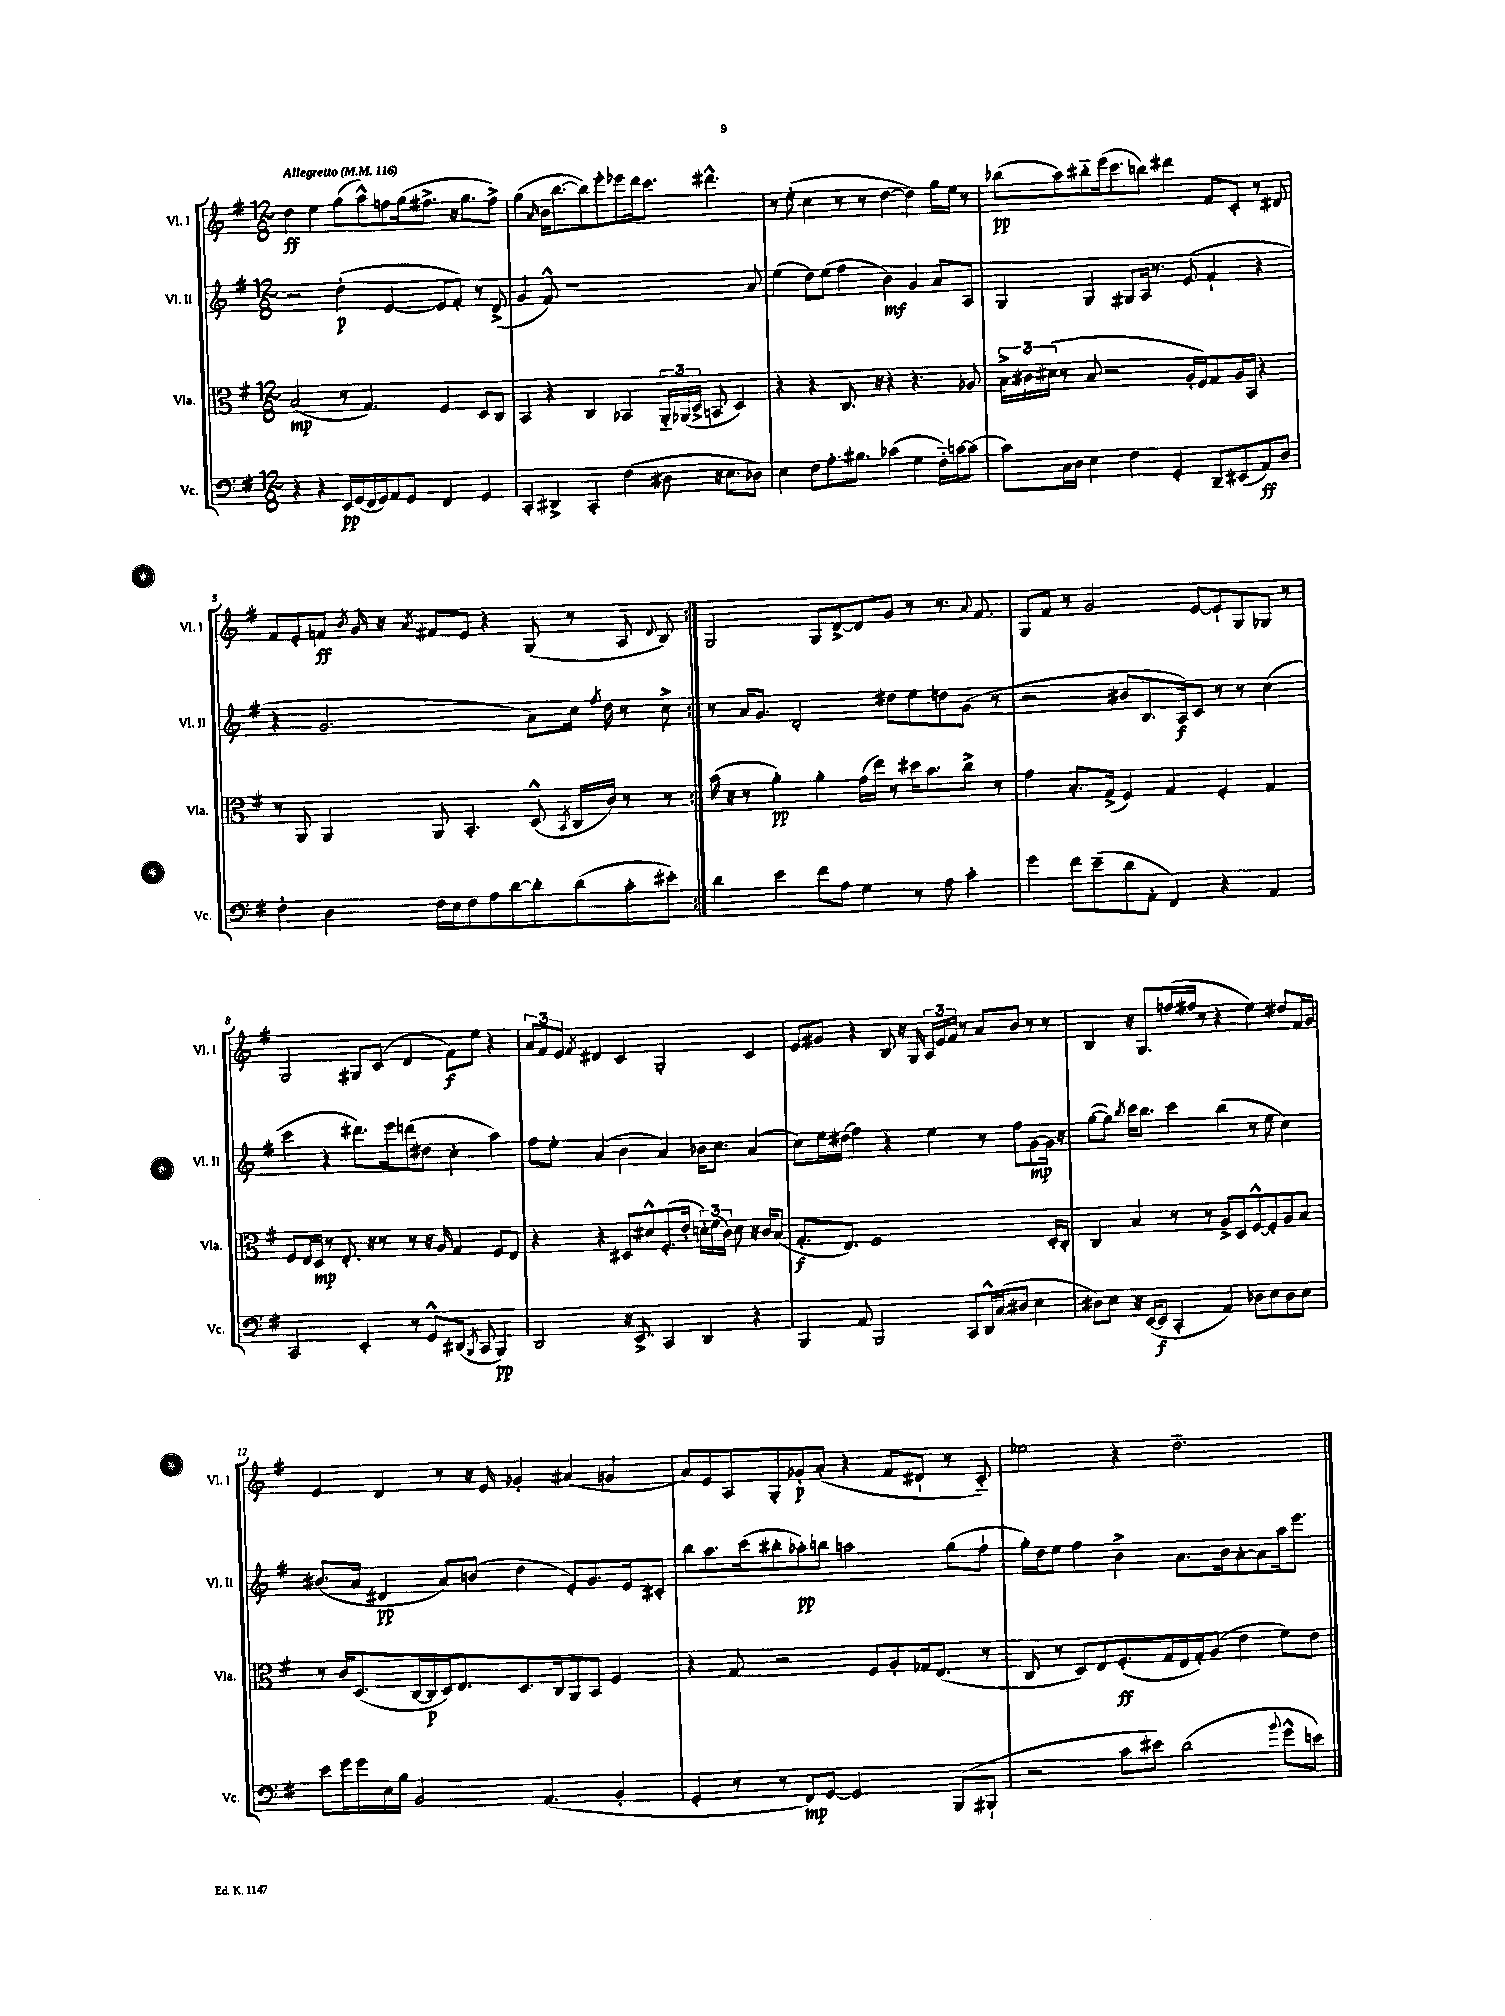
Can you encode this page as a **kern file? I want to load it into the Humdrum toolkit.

**kern	**kern	**kern	**kern
*staff4	*staff3	*staff2	*staff1
*clefF4	*clefC3	*clefG2	*clefG2
*k[f#]	*k[f#]	*k[f#]	*k[f#]
*M12/8	*M12/8	*M12/8	*M12/8
*MM116	*MM116	*MM116	*MM116
4r	(2B/	2r	4dd\
4r	.	.	4ee\
16EE/LL	8r	(4dd'\	(8gg\L
(16GG/	.	.	.
16FF#/	4.G/)	.	8aa^^\)
16GG/J)	.	.	.
8AA/	.	[4e/	8ff\
8GG/J	.	.	(16gg\k
.	.	.	8.ff#^\J
4FF#/	4F#/	8e/]L	.
.	.	8f#'/J)	16r
.	.	.	8.gg\L
4GG/	8D/L	8r	.
.	8C/J	(8d^/	8ff#^\J)
=	=	=	=
4CC'/	4BB/	4g/	(4gg\
.	.	.	16qqa/
4DD#^/	4r	8f#^^/)	16b\LK
.	.	.	[8.bb\
.	.	1r	.
4CC'/	4C/	.	8bb\])
.	.	.	8eee'\
(4F#\	4BB-/	.	8eee-\
.	.	.	16ddd\k
.	.	.	8.ccc\J
8D#\	24AA'~/LL	.	.
.	(24AA-/	.	.
.	24D^/JJ	.	.
16r	8BB/	.	4.ddd#^^\
8.E\L	.	.	.
.	4D/)	.	.
8D-\J)	.	8a/	.
=	=	=	=
4E\	4r	(4ee\	8r
.	.	.	(8ee'\
8F#\L	4r	8dd\L)	4cc\
8.A'\	.	(8ee\J	.
.	8.C/	4ff#\	8r
8.B#\J	.	.	.
.	.	.	8r
.	16r	.	.
(4c-\	4r	4b\)	[4dd\
4G\	4.r	4g/	4dd\])
16F#'~\LL)	.	8a/L	16gg\LL
[16c\J	.	.	16ee\JJ
(8c\]J	8A-/	8A/J	8r
=	=	=	=
8c\L)	24B^\LL	4G/	(8bb-\L
.	24c#\	.	.
.	(24d#\JJ	.	.
16C\L	8r	.	8aa\)
16D\JJ	.	.	.
4E\	8B/	4G/	8bb#'~\
.	2r	.	(16eee\k
.	.	.	8.ccc\
4F#\	.	8G#/L	.
.	.	16A/Jk	8bb\J)
.	.	8.r	.
4GG'/	.	.	4ddd#\
.	16A'/LL	(8e/	.
.	16F#/J)	.	.
8DD~/L	8G/	4f#`/	8f#/L
(8EE#/	16A/L	.	8c'/J
.	16BB/JJ	.	.
8AA/)	4r	4r	8r
8D/J	.	.	8d#/
=	=	=	=
4F#'\	8r	4r	8f#/L
.	8AA/	.	8e'/
4D\	4AA/	2.g/	8f/J
.	.	.	8qb/
.	.	.	16g/
.	.	.	16r
.	.	.	8qa/
16F#\LL	8AA/	.	8f#/L
16E\J	.	.	.
8F#\	4.BB'/	.	8e/J
8A\	.	.	4r
[8d\	.	.	.
8d'\]	(8D^^/	8a\L)	(8G/
.	8qBB/	.	.
(8d\	16C/LL	16cc\Jk	8r
.	.	8qff#/	.
.	16c/JJ)	16dd\	.
8c'\	8r	8r	8A/
.	.	.	8qqd/
8e#'\J)	8r	8cc^\	8B/)
=:|!	=:|!	=:|!	=:|!
4d\	(16b\	8r	2G/
.	16r	.	.
.	8r	16a/LK	.
.	.	8.g/J	.
4e\	4a'\)	.	.
.	.	2d'/	.
8f#\L	4a'\	.	8G/L
8A\J	.	.	[8d^/
4G\	(16g\LL	.	8d/]
.	16ee\JJ)	.	.
.	8r	8dd#\L	8g/J
8r	16dd#\LK	8ee\	8r
.	8.b\	.	.
8A\	.	8dd\	8.r
4c'\	8cc^\J	(8g\J	.
.	.	.	8qqa/
.	.	.	8.f#/
.	8r	8r	.
=	=	=	=
4g\	4g\	2r	8G/L
.	.	.	8f#/J
8f#\L	8.B'/L	.	8r
(8e~\	.	.	2g/
.	(16G^/Jk	.	.
8d\	4F#/)	8b#/L	.
8AA'\J	.	8.B/	.
4FF#/)	4G/	.	.
.	.	16A/k)	.
.	.	8c/J	[8e/L
4r	4F#'/	8r	8e`/]
.	.	8r	8G/
4AA/	4G/	(4cc\	8G-/J
.	.	.	8r
=	=	=	=
2CC/	8F#/L	4ccc\	2G/
.	16E/L	.	.
.	16D/JJ	.	.
.	8r	4r	.
.	8.E'/	.	.
4EE'/	.	8.ddd#\L)	8G#/L
.	16r	.	.
.	8r	.	(8c/J
.	.	16eee\k	.
8r	8r	(8ddd\	4d/
8GG^^/L	16r	8dd#\J	.
.	16A/	.	.
(8DD#/J	4G/	4cc'\	8f#\L)
8qBBB/	.	.	.
8CC/	.	.	8ee\J
4BBB/)	8F#/L	4aa\)	4r
.	8E/J	.	.
=	=	=	=
2DD/	4r	8ff#\L	12a/L
.	.	.	12f#/
.	.	8ee'\J	.
.	.	.	12e/J
.	.	.	8qf#/
.	4r	(4a/	4d#/
16r	8D#/L	4b\	4c/
8.EE^/	.	.	.
.	8d#^^/	.	.
4CC/	(8.F#'/	4a/)	2G'/
.	16e'/Jk	.	.
4DD/	24d'\LL)	16b-\LK	.
.	(24f#\	.	.
.	.	8.cc\J	.
.	24c\JJ)	.	.
.	8d\	.	.
4r	16r	(4a/	4c/
.	16c/LK	.	.
.	(8B/J	.	.
=	=	=	=
4BBB/	8.G'/L	8cc\L)	8e/L
.	.	16ee\L	8g#/J
.	8.E/J)	(16dd#\JJ	.
8AA/	.	4ff#\)	4r
2BBB/	1F#	.	.
.	.	4r	8B/
.	.	.	16r
.	.	.	16G/
.	.	4ee\	24A/LL
.	.	.	24e/
.	.	.	24f#/JJ
8CC/L	.	.	8r
16DD^^/L	.	8r	8a/L
(16C/J	.	.	.
8D#/J	.	8ff#\L	8b/J
4E\	.	[8g\	8r
.	16D'/LL	16g\]Jk	8r
.	16C'/JJ	16r	.
=	=	=	=
8D#\L)	4C/	([8gg\L	4B/
8E\J	.	8gg\]J)	.
.	.	8qbb/	.
16r	4B/	16ccc\LK	16r
([16EE/LK	.	8.bb\J	8.G/L
8EE/]J	.	.	.
4CC'/	8r	4ccc\	(16ff/L
.	.	.	16ff#/JJ
.	8r	.	8r
4AA/)	8A^/L	(4bb\	4r
.	8D/	.	.
8D-\L	[8F#^^/	8r	4ee\)
8E\	8F#'/]	8ee\	.
8D-\	8A/	4cc\)	8dd#/L
8E\J	8B/J	.	16f#/L
.	.	.	16g/JJ
=	=	=	=
8e\L	8r	(8.b#/L	4e/
16g\L	16c/LK	.	.
16g\	(8.D/	16a/Jk	.
16E\	.	4d#/	4d/
16B\JJ	.	.	.
2BB/	[16C/L	.	.
.	16C/]	.	.
.	16D/J)	8a/L)	8r
.	8.E/	.	.
.	.	(8b/J	16r
.	.	.	16e/
.	8.D/	4dd\	4g-'/
(4.AA/	.	.	.
.	16C/k	.	.
.	8AA/	8e'/L)	(4a#/
.	8BB/J	8.g/	.
4BB'/	4F#/	.	4g/
.	.	16e/k	.
.	.	8c#'/J	.
=	=	=	=
4GG'/	4r	8bb\L	8a/L)
.	.	8.aa\	8e/
8r	8G/	.	8A/
.	.	(16ccc\k	.
8r	2r	8bb#'\	8G'/
8FF#/L)	.	8aa-'\)	8g-'/
[8GG/J	.	8bb\J	(8a'/J
2GG/]	.	2aa\	4r
.	8F#/L	.	.
.	8A'/	.	8f#/L
.	16G-/k	.	8d#`/J
.	(8.E/J	.	.
(8BBB/L	.	(8gg\L	8r
8BBB#`/J	8r	8ff#`\J	8c'~/)
=	=	=	=
2r	8C/	16gg'\LL)	2ee-\
.	.	16dd\J	.
.	8r	8ee\J	.
.	8D/L)	4ff#\	.
.	8E/	.	.
8c\L	(8.F#'/	4b^\	4r
8e#\J)	.	.	.
.	16G/L	.	.
(2d\	16E/	8.a\L	2.dd~\
.	16G'/J)	.	.
.	(8A/J	.	.
.	.	16b\k	.
.	4e\	[8a'\	.
.	.	8a\]	.
8qqb/	.	.	.
8g^^\L	8f#\L)	16aa\k	.
.	.	8.eee\J	.
8e\J)	8e\J	.	.
==	==	==	==
*-	*-	*-	*-
